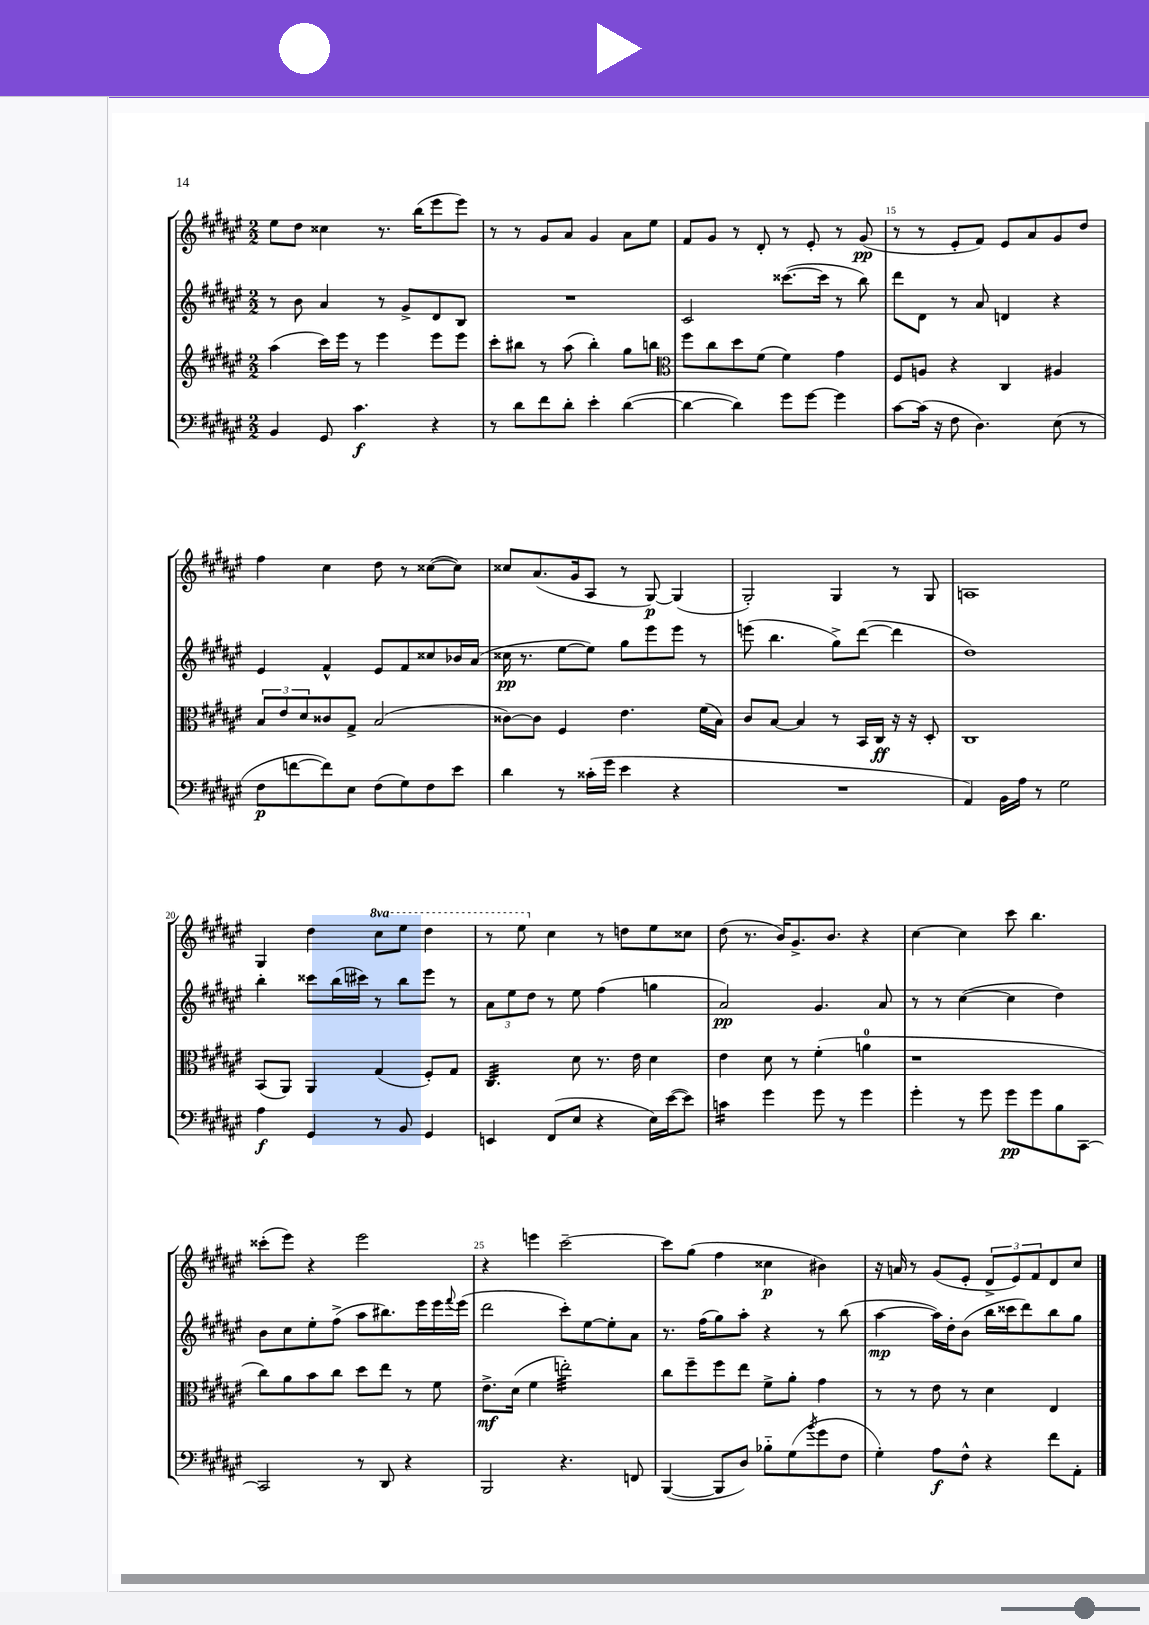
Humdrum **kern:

**kern	**kern	**kern	**kern
*staff4	*staff3	*staff2	*staff1
*clefF4	*clefG2	*clefG2	*clefG2
*k[f#c#g#d#a#e#]	*k[f#c#g#d#a#e#]	*k[f#c#g#d#a#e#]	*k[f#c#g#d#a#e#]
*M2/2	*M2/2	*M2/2	*M2/2
4BB	(4aa#	8r	8ee#
.	.	8b	8dd#
8GG#	16ccc#)	4a#	4cc##
.	16eee#	.	.
4.c#	8r	.	.
.	4eee#	8r	8.r
.	.	8g#^	.
.	.	.	(16bb
4r	8eee#	8d#	8eee#
.	8eee#	8B	8eee#)
=	=	=	=
8r	8ccc#'	1r	8r
8d#	8bb#	.	8r
8f#	8r	.	8g#
8d#'	(8aa#	.	8a#
4e#'	4bb#')	.	4g#
([4d#	8gg#	.	8a#
.	8bb	.	8ee#
=	=	=	=
*	*clefC3	*	*
4d#_	8ff#	2c#	8f#
.	8cc#	.	8g#
4d#])	8dd#	.	8r
.	(8f#	.	8d#'
8g#	4f#)	([8.ccc##	8r
[8g#	.	.	8e#'
.	.	16ccc##]	.
4g#]	4g#	8r	8r
.	.	8bb)	(8g#
=	=	=	=
[8c#	8F#	8ddd#	8r
(16c#]	8A	8d#	8r
16r	.	.	.
8F#	4r	8r	8e#'
4.D#)	.	8a#	8f#)
.	4C#	4d	8e#
.	.	.	8a#
(8E#	4A#	4r	8g#
8r	.	.	8dd#
=	=	=	=
8F#	12B	4e#	4ff#
.	12e#	.	.
[8f	.	.	.
.	12d#	.	.
8f])	8c##	4f#^^	4cc#
8E#	8G#^	.	.
(8F#	(2B	8e#	8dd#
8G#)	.	8f#	8r
8F#	.	8cc##	([8cc##
8e#	.	16b-	8cc##])
.	.	(16a#	.
=	=	=	=
4d#	[8c##)	16cc##	8cc##
.	.	8.r	.
.	8c##]	.	(8.a#
8r	4F#	[8ee#	.
.	.	.	16g#
(16c##'	.	8ee#])	8A#
16g#	.	.	.
4e#	4.e#	8gg#	8r
.	.	8eee#	[8G#)
4r	.	8eee#	(4G#]
.	(16f#	8r	.
.	16B)	.	.
=	=	=	=
1r	8c#	(8eee	2G#')
.	[8B	4.bb	.
.	4B]	.	.
.	8r	8gg#^)	4G#
.	16BB	([8ddd#	.
.	16C#	.	.
.	16r	4ddd#]	8r
.	16r	.	.
.	8D#'	.	8G#
=	=	=	=
4AA#)	1C#	1dd#)	1A
16BB	.	.	.
16A#	.	.	.
8r	.	.	.
2G#	.	.	.
=	=	=	=
4A#	(8BB	4bb'	4G#
.	8AA#)	.	.
4GG#	4AA#	8ccc##	4dd#
.	.	(16bb	.
.	.	16ccc#)	.
8r	(4G#	8r	8ccc#
8BB	.	8bb	8eee#
4GG#	8F#')	8eee#	4ddd#
.	8G#	8r	.
=	=	=	=
4EE	4.C#	12a#	8r
.	.	12ee#	.
.	.	.	8eee#
.	.	12dd#	.
(8FF#	.	8r	4cc#
8E#	8d#	8ee#	.
4r	8.r	(4ff#	8r
.	.	.	8dd
.	16e#	.	.
16E#)	4d#	4gg	8ee#
([16e#	.	.	.
8e#])	.	.	8cc##
=	=	=	=
4c	4e#	2a#)	(8dd#
.	.	.	8.r
4g#	8d#	.	.
.	.	.	16b)
.	8r	.	8.g#^
8g#	(4f#'	4.g#	.
.	.	.	8.b
8r	.	.	.
4g#	4a	.	4r
.	.	8a#	.
=	=	=	=
4g#'	1r	8r	[4cc#
.	.	8r	.
8r	.	([4cc#	4cc#]
8g#	.	.	.
8g#	.	4cc#]	8ccc#
8g#	.	.	4.bb
8B	.	4dd#)	.
[8CC#	.	.	.
=	=	=	=
2CC#]	8cc#)	8b	(8ccc##'
.	8a#	8cc#	8eee#)
.	8b	8ee#'	4r
.	8cc#	(8ff#^	.
8r	8dd#	8aa#	2eee#
8DD#	8ee#	8.bb#)	.
4r	8r	.	.
.	.	16eee#	.
.	8f#	16eee#	.
.	.	8qqfff#	.
.	.	(16eee#	.
=	=	=	=
2BBB	8.e#^	2ddd#	4r
.	(16d#	.	.
.	4f#	.	4eee
4.r	2ee')	8ccc#')	[2ccc#~
.	.	[8ee#	.
.	.	8ee#']	.
8FF	.	8a#	.
=	=	=	=
([4BBB	8cc#	8.r	8ccc#]
.	8ff#~	.	(8gg#
.	.	(16ff#	.
8BBB]	8ff#	8gg#)	4ff#
8D#)	8ee#	8aa#'	.
8B-'~	8f#^	4r	4cc##
(8G#	8a#'	.	.
8qb	.	.	.
8g#	4g#	8r	4b#)
8F#	.	(8bb	.
=	=	=	=
4G#')	8r	[4aa#	16r
.	.	.	16a
.	8r	.	8r
8A#	8e#	16aa#])	(8g#
.	.	16dd#'	.
8F#^^	8r	(8b	8e#'
4r	4d#	16bb	12d#^
.	.	16ccc##	.
.	.	.	12e#)
.	.	8ddd#)	.
.	.	.	12f#
8f#	4E#	8bb	8d#
8AA#'	.	8gg#	8cc#
==	==	==	==
*-	*-	*-	*-
